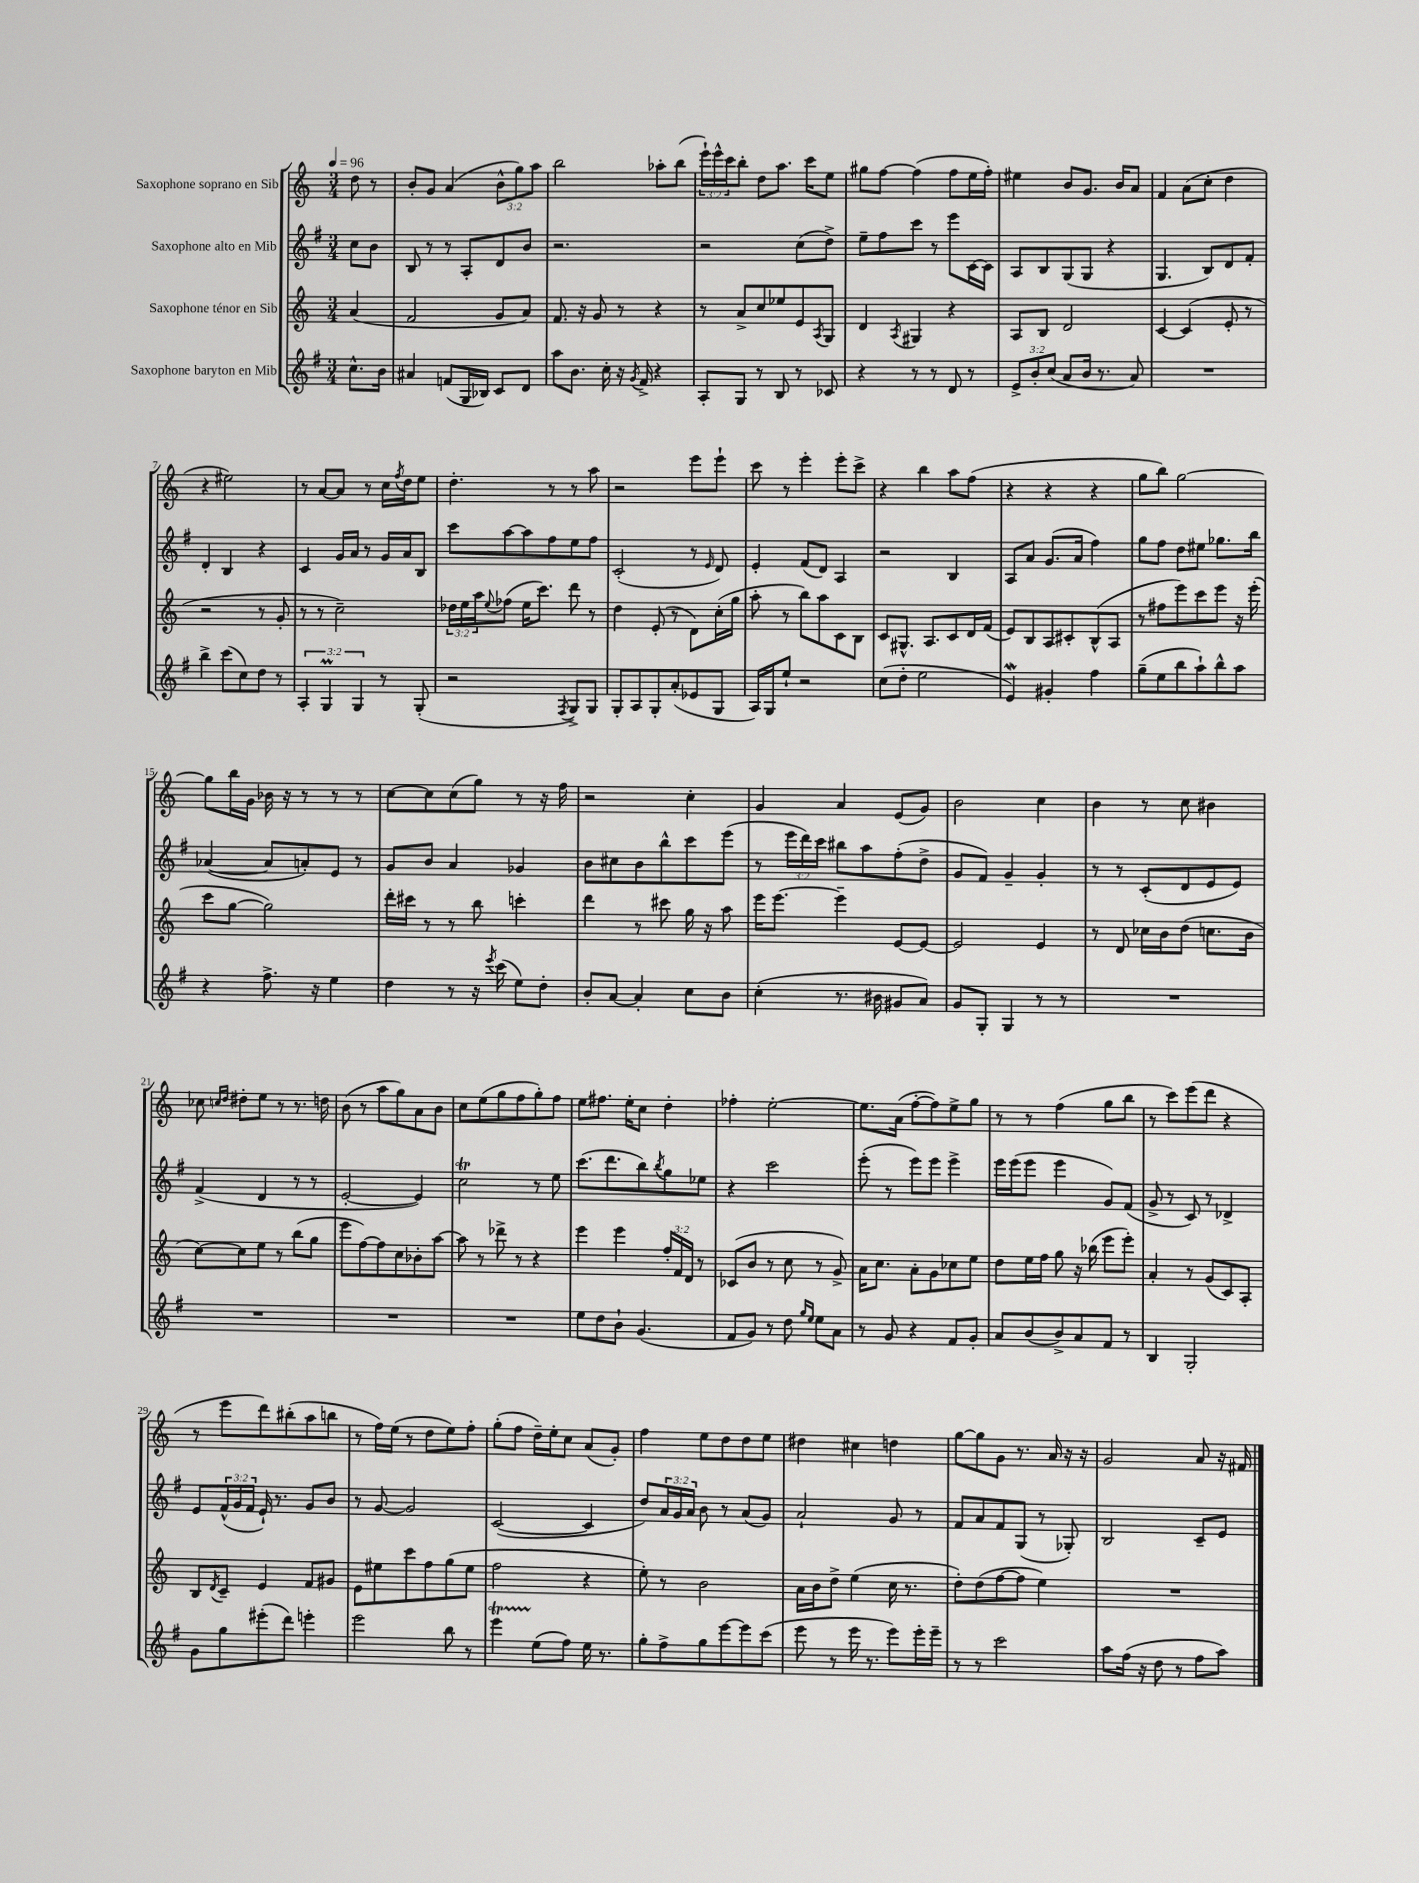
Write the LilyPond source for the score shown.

<<
\new StaffGroup <<
\new Staff = "s0" \with { instrumentName = "Saxophone soprano en Sib" } {
    \clef treble \key c \major \numericTimeSignature \time 3/4 \override Staff.TupletNumber.text = #tuplet-number::calc-fraction-text \partial 4 \tempo 4 = 96
    d''8 r8 |
    b'8-. g'8 a'4( \tuplet 3/2 { b'8-^ g''8) a''8 } |
    b''2 aes''8-. b''8( |
    \tuplet 3/2 { e'''16-!) e'''16-^ c'''16 } b''8-. d''8 a''8. c'''16 e''8 |
    gis''8 f''8~ f''4( f''8 e''16 f''16-.) |
    eis''4 b'8 g'8. b'16 a'8 |
    f'4 a'8( c''8-. d''4 |
    r4 eis''2) |
    r8 a'8~ a'8 r8 c''16 \acciaccatura { f''8 } d''16 e''8 |
    d''4.-. r8 r8 a''8 |
    r2 e'''8 e'''8-! |
    c'''8 r8 e'''4-. e'''8-. c'''8-> |
    r4 b''4 a''8 f''8( |
    r4 r4 r4 |
    g''8 b''8) g''2~ |
    g''8 b''16 g'16 bes'16 r16 r8 r8 r8 |
    c''8~ c''8 c''8( g''8) r8 r16 f''16 |
    r2 c''4-. |
    g'4 a'4 e'8( g'8) |
    b'2 c''4 |
    b'4 r8 c''8 bis'4 |
    ces''8 \grace { c''16 d''16 } dis''8-. e''8 r8 r8. d''16 |
    b'8( r8 a''8 g''8) a'8 b'8 |
    c''8 e''8( g''8 f''8 g''8-.) f''8 |
    e''8 fis''8. e''16-. c''8 d''4-. |
    fes''4-. e''2~-. |
    e''8. a'16( f''8~-. f''8) e''8-> g''8 |
    r8 r8 f''4( g''8 b''8 |
    r8 c'''8) e'''8( d'''8 r4 |
    r8 e'''8 d'''8) bis''8-.( a''8 b''8 |
    r8 f''16) e''16( r8 d''8 e''8) f''8-. |
    g''8-.( f''8 d''16--) e''16-. c''8 a'8( g'8-.) |
    f''4 e''8 d''8 d''8 e''8 |
    dis''4 cis''4 d''4 |
    g''8~ g''8 g'8 r8. a'16 r16 r16 |
    g'2 a'8 r16 fis'16 \bar "|." |
}
\new Staff = "s1" \with { instrumentName = "Saxophone alto en Mib" } {
    \clef treble \key g \major \numericTimeSignature \time 3/4 \override Staff.TupletNumber.text = #tuplet-number::calc-fraction-text \partial 4
    c''8 b'8 |
    b8 r8 r8 a8-. d'8 b'8 |
    r2. |
    r2 c''8( d''8->) |
    e''8-- fis''8 c'''8 r8 e'''8 c'16~ c'16 |
    a8 b8 g8( g8 r4 |
    g4. b8) d'8 fis'8-. |
    d'4-. b4 r4 |
    c'4 g'16 a'16 r8 g'16 a'16 b8 |
    c'''8 a''8~ a''8 fis''8 e''8 fis''8 |
    c'2-.( r8 \grace { e'16 } d'8) |
    e'4-. fis'8( d'8) a4 |
    r2 b4 |
    a8 a'8 g'8.( a'16 fis''4) |
    g''8 fis''8 d''8 eis''8 ges''8. b''16 |
    aes'4~( aes'8 a'8-.) e'8 r8 |
    g'8 b'8 a'4 ges'4 |
    b'8 cis''8 b'8 b''8-^ c'''8 e'''8( |
    r8 \tuplet 3/2 { e'''16 d'''16) c'''16 } bis''8 a''8 fis''8-.( d''8-> |
    g'8 fis'8) g'4-- g'4-. |
    r8 r8 c'8-.( d'8 e'8 e'8) |
    fis'4->( d'4 r8 r8 |
    e'2~-. e'4) |
    c''2\trill r8 e''8 |
    c'''8.( d'''8. b''8) \acciaccatura { b''8 } g''8 ees''8 |
    r4 c'''2 |
    e'''8-.( r8 e'''8) e'''8 e'''4-> |
    e'''16 e'''16( e'''8 e'''4 g'8) fis'8( |
    g'8-> r8 c'8) r8 des'4-> |
    e'8 \tuplet 3/2 { fis'16-^( g'16 fis'16 } e'16-!) r8. g'8 b'8 |
    r8 g'8~ g'2 |
    c'2~( c'4 |
    d''8) \tuplet 3/2 { a'16 g'16 a'16 } b'8 r8 a'8( g'8) |
    a'2-! g'8 r8 |
    fis'8 a'8 fis'8 g8( r8 ges8-.) |
    b2 c'8-- e'8 \bar "|." |
}
\new Staff = "s2" \with { instrumentName = "Saxophone ténor en Sib" } {
    \clef treble \key c \major \numericTimeSignature \time 3/4 \override Staff.TupletNumber.text = #tuplet-number::calc-fraction-text \partial 4
    a'4( |
    f'2 g'8 a'8) |
    f'8. r16 g'8 r8 r4 |
    r8 a'8-> c''8 ees''8 e'8 \acciaccatura { a8 } g8 |
    d'4 \acciaccatura { a8 } gis4 r4 |
    a8 b8 d'2 |
    c'4~ c'4( e'8-. r8 |
    r2 r8 g'8-. |
    r8 r8 c''2--) |
    \tuplet 3/2 { des''16 e''16 a''16 } \appoggiatura { e''8 } fes''8( e''16 c'''8.) d'''8 r8 |
    d''4 e'8-.( r8 d'8) c''16-.( g''16 |
    a''8-. r8 b''8) a''8 c'8 b8 |
    c'8 gis8.-^ a8. c'8 d'16 f'16( |
    e'8) b8 a8 cis'8-. b8-^( a8 |
    r8 fis''8 e'''8) c'''8 e'''8 r16 e'''16-.( |
    c'''8 g''8~ g''2) |
    d'''16-. cis'''16 r8 r8 b''8 c'''4-. |
    d'''4 r8 cis'''8 g''16 r16 a''8 |
    e'''16 e'''8.~ e'''4-- e'8~ e'8~ |
    e'2 e'4 |
    r8 d'8 ces''16 b'16 d''8( c''8. b'16 |
    c''8~) c''8 e''8 r8 b''8( g''8 |
    e'''8 f''8~) f''8 c''8 bes'8-. a''8~ |
    a''8 r8 des'''8-> r8 r4 |
    e'''4 e'''4 \tuplet 3/2 { f''16-. f'16 d'16 } r8 |
    ces'8( b'8 r8 c''8 r8 g'8->) |
    a'16 c''8. a'8-. g'8 ces''8 e''8 |
    d''8 e''16 f''16 g''8 r16 bes''16( e'''8 e'''8-.) |
    a'4-. r8 g'8( c'8) a8-. |
    b8 \acciaccatura { d'8 } c'8-- e'4 f'8 gis'8 |
    e'8 eis''8 c'''8 f''8 g''8( eis''8 |
    f''2 r4 |
    e''8-.) r8 b'2 |
    a'16 b'16 d''8-> e''4( c''16 r8. |
    d''8-.) d''8( f''8~ f''8 e''4) |
    R2. \bar "|." |
}
\new Staff = "s3" \with { instrumentName = "Saxophone baryton en Mib" } {
    \clef treble \key g \major \numericTimeSignature \time 3/4 \override Staff.TupletNumber.text = #tuplet-number::calc-fraction-text \partial 4
    c''8.-^ b'16 |
    ais'4 f'8( g16 bes16) c'8 d'8 |
    a''8 b'8. c''16-. r16 \acciaccatura { g'8 } fis'16-> r4 |
    a8-. g8 r8 b8 r8 ces'8 |
    r4 r8 r8 d'8 r8 |
    \tuplet 3/2 { e'8-> b'8-. c''8( } a'8 b'16 r8. a'8) |
    R2. |
    b''4-> c'''8( c''8) d''8 r8 |
    \tuplet 3/2 { a4-. g4\prall g4 } r8 g8-.( |
    r2 \acciaccatura { fis8 } g8->) g8 |
    g8-. a8 g8-. a'8-.( ees'8 g8 |
    a16) g16 e''8-! r2 |
    c''8( d''8-. e''2 |
    e'4\mordent) gis'4-. fis''4 |
    g''8--( e''8 b''8 a''8-!) b''8-^ a''8 |
    r4 fis''8.-> r16 e''4 |
    d''4 r8 r16 \acciaccatura { e'''8 } c'''16( e''8) d''8-. |
    b'8-. a'8~ a'4-. c''8 b'8 |
    c''4-.( r8. bis'16 gis'8 a'8) |
    g'8 g8-. g4 r8 r8 |
    R2. |
    R2. |
    R2. |
    R2. |
    e''8 d''8 b'8-! g'4.( |
    fis'8 g'8) r8 d''8 \grace { g''16 e''16 } e''8 a'8 |
    r8 g'8 r4 fis'8 g'8-. |
    a'8 b'8( b'8->) a'8 fis'8 r8 |
    b4 g2-. |
    g'8 g''8 eis'''8-.( d'''8) e'''4-. |
    e'''2 b''8 r8 |
    e'''4\startTrillSpan e''8\stopTrillSpan( fis''8) e''16 r8. |
    g''8-. fis''8-> g''8 e'''8~ e'''8 c'''8( |
    e'''8 r8 e'''16 r8. e'''8) e'''16-. e'''16-- |
    r8 r8 c'''2 |
    a''8 fis''16( r16 d''8 r8 fis''8 a''8) \bar "|." |
}
>>
>>
